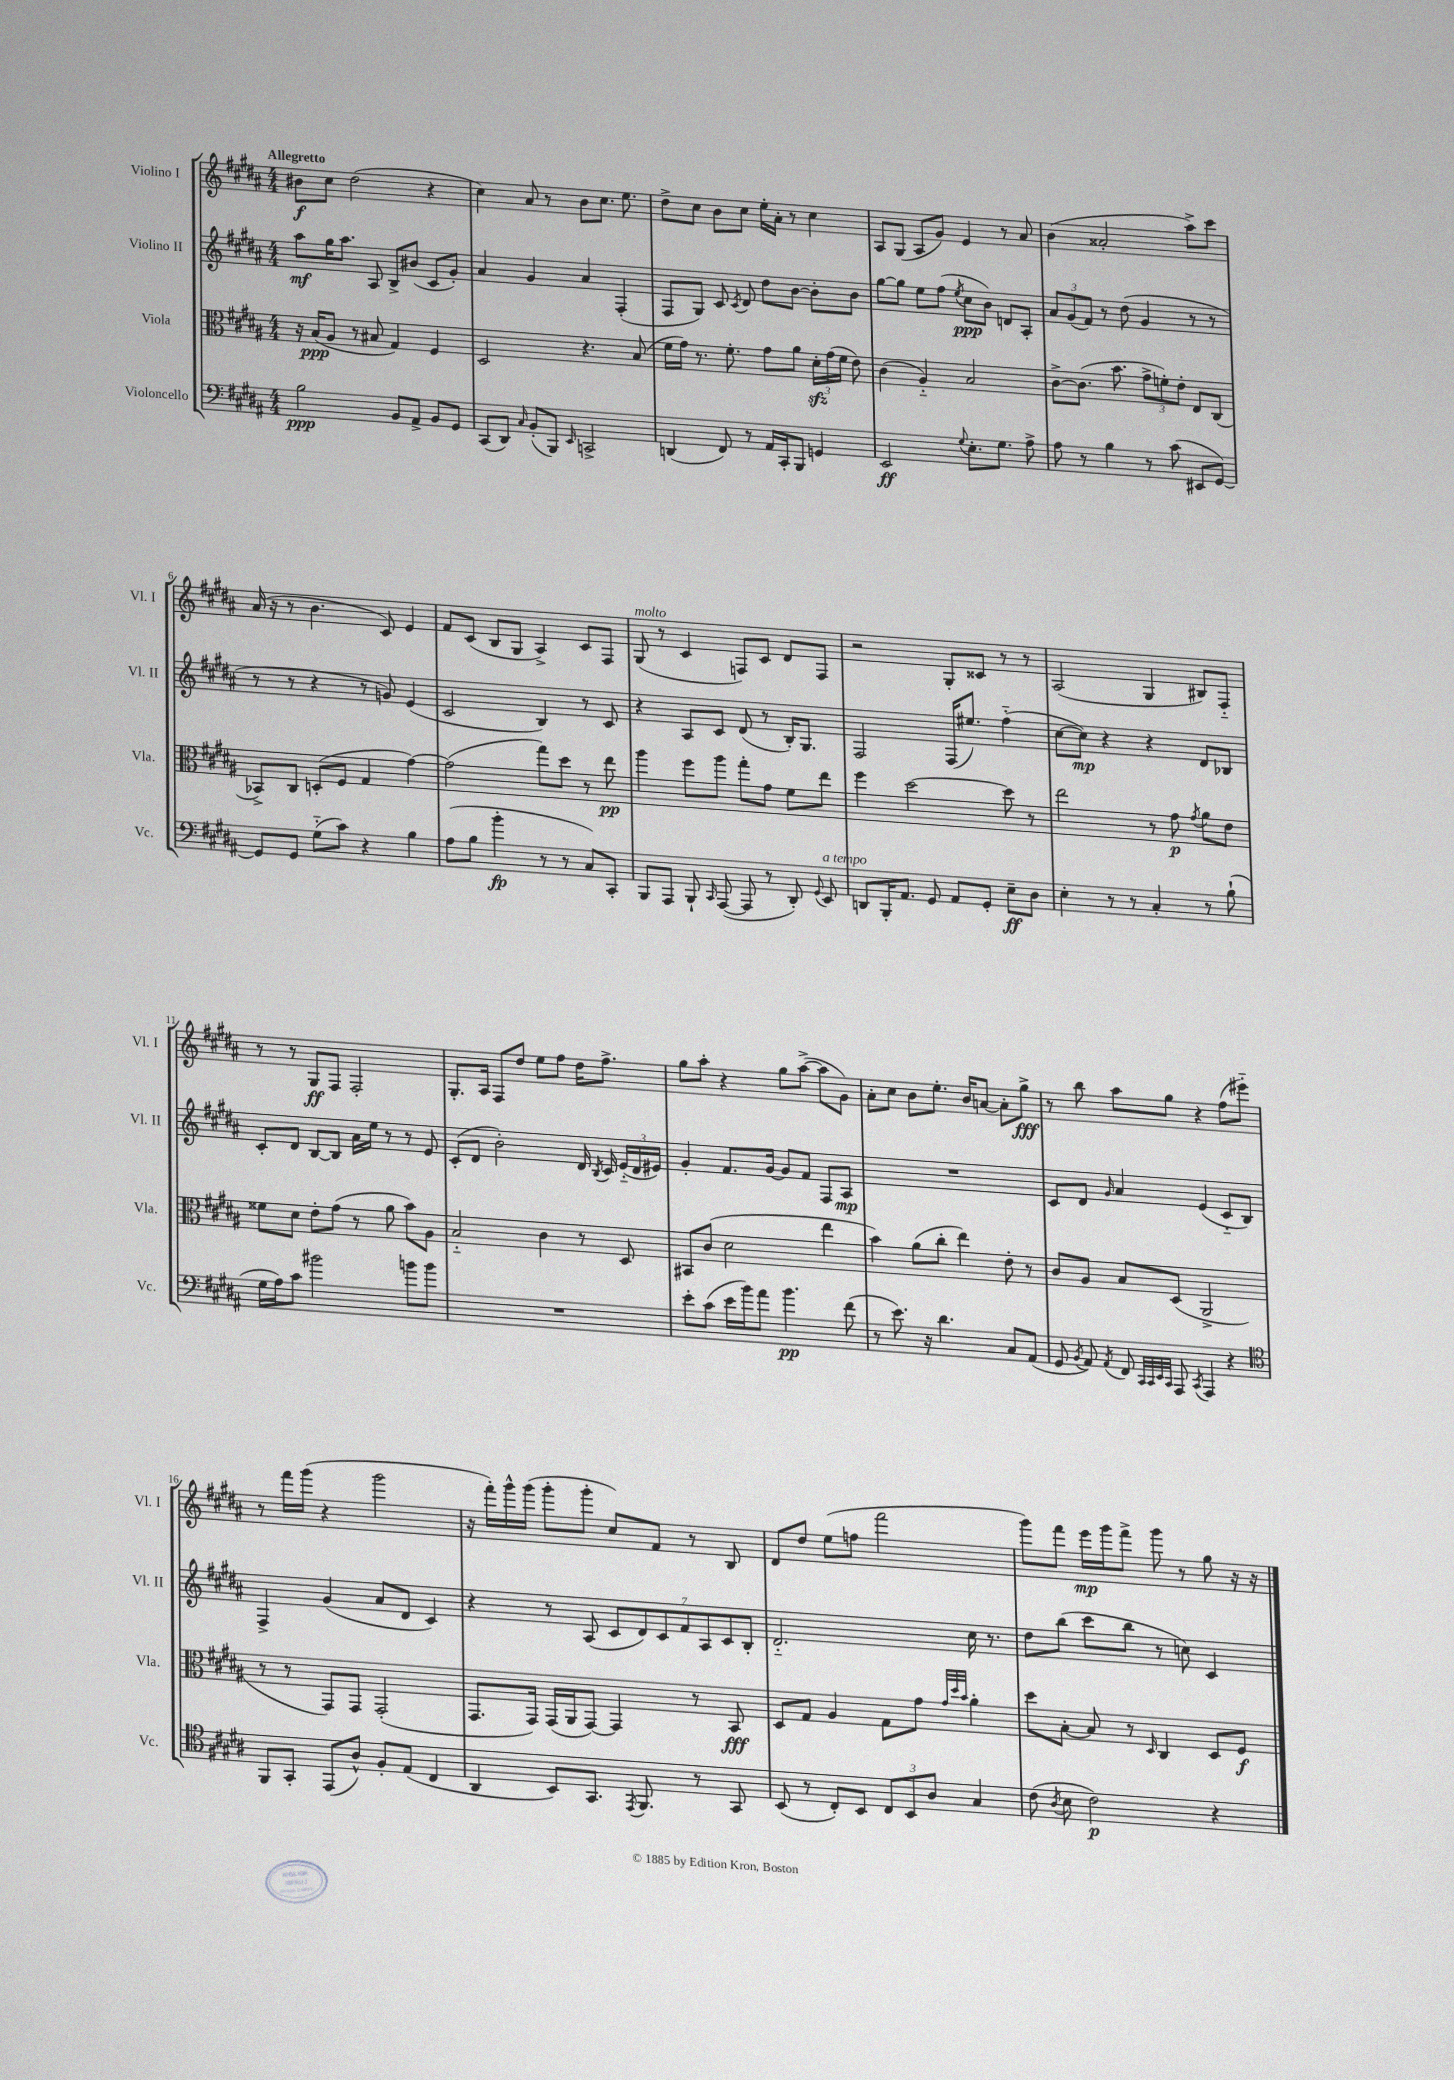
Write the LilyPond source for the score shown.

<<
\new StaffGroup <<
\new Staff = "s0" \with { instrumentName = "Violino I" shortInstrumentName = "Vl. I" } {
    \clef treble \key b \major \numericTimeSignature \time 4/4 \tempo "Allegretto"
    \autoBeamOff bis'8[\f cis''8] dis''2( r4 |
    cis''4) ais'8 r8 b'8[ cis''8.] e''8. |
    dis''8[-> cis''8] b'8[ cis''8] e''16[-. ais'16]-. r8 cis''4 |
    ais8[ gis8]( ais8[ gis'8]) e'4 r8 ais'8 |
    b'4( aisis'2-. ais''8[->) cis'''8] |
    ais'16( r16 r8 b'4. cis'8) e'4 |
    fis'8[ cis'8]( b8[ gis8] ais4->) cis'8[ fis8] |
    gis8^\markup { \italic "molto" }( r8 cis'4 f8[) cis'8] dis'8[ f8] |
    r2 gis8[-. cisis'8] r8 r8 |
    ais2( gis4 bis8[) fis8]-_ |
    r8 r8 gis8[\ff fis8] fis2-. |
    gis8.[-. ais16] fis8[ dis''8] e''8[ fis''8] dis''16[ fis''8.]-> |
    gis''8[ ais''8]-. r4 gis''8[ ais''8]~->( ais''8[ gis'8]) |
    ais'8[-. cis''8] b'8[ e''8.]-. b'16[ a'8]~ a'8[-. gis''8]->\fff |
    r8 b''8 ais''8[ gis''8] r4 fis''8[( eis'''8]-_) |
    r8 fis'''16[ gis'''16]( r4 gis'''2 |
    r16 fis'''16[-.) gis'''16-^ gis'''16]( gis'''8[-. gis'''8]-. cis''8[) fis'8] r8 b8 |
    dis'8[ dis''8] e''8[( f''8] fis'''2 |
    gis'''8[) fis'''8] e'''16[\mp gis'''16 fis'''8]-> gis'''8 r8 gis''8 r16 r16 \bar "|." |
}
\new Staff = "s1" \with { instrumentName = "Violino II" shortInstrumentName = "Vl. II" } {
    \clef treble \key b \major \numericTimeSignature \time 4/4
    \autoBeamOff ais''8[\mf gis''16 ais''8.] ais8 b8[-> bis'8]( cis'8[ gis'8]-.) |
    ais'4 gis'4 ais'4 fis4-.( |
    fis8[ gis8]) cis'8 \acciaccatura { cis'8 } dis'8 dis''8[ b'8]~ b'8[-. b'8] |
    gis''8[~ gis''8] e''8[ fis''8]( \acciaccatura { e''8 } cis''8[\ppp b'8]) d'8[ ais8]-. |
    \tuplet 3/2 { ais'8[ gis'8( fis'8]) } r8 dis''8( gis'4 r8 r8 |
    r8 r8 r4 r8 g'8) e'4( |
    cis'2 b4) r8 cis'8 |
    r4 ais8[ cis'8] dis'8( r8 b16[-.) gis8.] |
    fis2 fis16[( eis''8.]) fis''4-_( |
    cis''8[~ cis''8]\mp) r4 r4 dis'8[ bes8] |
    cis'8[-. dis'8] b8[~ b8] ais'16[ e''16] r8 r8 e'8 |
    cis'8[-.( dis'8] b'2-.) dis'16 \acciaccatura { b8 } cis'16 \tuplet 3/2 { e'16[-_( dis'16 eis'16]) } |
    gis'4-. fis'8.[ gis'16]~ gis'8[ fis'8] fis8[ ais8]\mp |
    R1 |
    cis'8[ dis'8] \grace { gis'16 } ais'4 e'4( cis'8[-_ b8]) |
    fis4-> gis'4( ais'8[ dis'8] cis'4) |
    r4 r8 ais8( \tuplet 7/4 { cis'8[ dis'8) cis'8 fis'8 ais8 cis'8 b8]-. } |
    dis'2.-_ cis''16 r8. |
    dis''8[ b''8]( cis'''8[ b''8] r8 c''8) cis'4 \bar "|." |
}
\new Staff = "s2" \with { instrumentName = "Viola" shortInstrumentName = "Vla." } {
    \clef alto \key b \major \numericTimeSignature \time 4/4
    \autoBeamOff r16 b16[\ppp( ais8] r8 bis8 gis4) fis4 |
    dis2 r4. b8( |
    fis'16[ gis'16]) r8. fis'8.-. gis'8[ ais'8] \tuplet 3/2 { dis'16[-.\sfz gis'16( fis'16] } e'8) |
    cis'4( ais4-_) b2 |
    cis'8[~-> cis'8.]( b'8. \tuplet 3/2 { gis'8[-> f'8-.) e'8]-. } e8[ cis8]( |
    bes,8[->) cis8] d8[-.( fis8] gis4 gis'4~) |
    gis'2( gis''8[) dis''8] r8 e''8\pp |
    ais''4 fis''8[ ais''8] gis''8[-. gis'8] fis'8[ e''8] |
    fis''4 dis''2~ dis''8 r8 |
    e''2 r8 gis'8\p \acciaccatura { gis'8 } ais'8[ e'8] |
    fisis'8[ dis'8] e'8[-. gis'8]( r8 ais'8 b'8[) ais8] |
    b2-_ cis'4 r8 dis8 |
    bis,8[ cis'8]( dis'2 e''4 |
    b'4) ais'8[( cis''8]-. e''4) e'8-. r8 |
    cis'8[ ais8] b8[ dis8]( ais,2-> |
    r8 r8 gis,8[) gis,8] gis,2-.( |
    gis,8.[ gis,16]) gis,16[( ais,16 gis,8]~) gis,4 r8 b,8\fff |
    dis8[ gis8] ais4 gis8[ gis'8] \grace { gis'32[ dis''32 b'32] } ais'4-. |
    dis''8[ b8]~-. b8 r8 \grace { dis16 } cis4 dis8[ fis8]\f \bar "|." |
}
\new Staff = "s3" \with { instrumentName = "Violoncello" shortInstrumentName = "Vc." } {
    \clef bass \key b \major \numericTimeSignature \time 4/4
    \autoBeamOff b2\ppp b,8[ ais,8]-> b,8[ gis,8] |
    cis,8[( dis,8]) \grace { cis16 } b,8[-.( b,,8]) \grace { e,16 } c,2-> |
    d,4( fis,8) r8 ais,16[ cis,16-. b,,8] g,4 |
    e,2\ff \appoggiatura { gis8 } e8.[-. gis8.] ais8-> |
    ais8 r8 b4 r8 cis'8( eis,8[ gis,8]~) |
    gis,8[ gis,8] gis8[-_( cis'8]) r4 b4 |
    ais8[( b8] b'4-.\fp r8 r8 cis8[) cis,8]-. |
    b,,8[ ais,,8] b,,8-! \grace { cis,16 } ais,,8~( ais,,8 r8 dis,8-.) \appoggiatura { gis,8 } e,8^\markup { \italic "a tempo" } |
    d,8[ b,,16-. ais,8.] gis,8 ais,8[ gis,8]-. e8[--\ff dis8] |
    e4-. r8 r8 cis4-. r8 b8-!( |
    gis16[ ais16) cis'8] bis'2 b'8[ b'8] |
    R1 |
    e'8[-. cis'8]( e'16[ b'16) ais'8] b'4.\pp fis'8( |
    r8 e'8.) r16 dis'4. cis8[ ais,8]( |
    gis,8 \acciaccatura { b,8 } ais,8) \acciaccatura { ais,8 } fis,8 \grace { cis,32[ cis,32 e,32 cis,32] } ais,,8 \acciaccatura { cis,8 } ais,,4 r4 |
    \clef tenor fis,8[ gis,8]-. e,8[( ais8]-^) fis8[-. e8]( cis4 |
    ais,4 b,8[) gis,8.] \acciaccatura { e,8 } fis,8. r8 gis,8 |
    b,8( r8 cis8[-.) b,8] \tuplet 3/2 { cis8[ b,8 ais8] } gis4 |
    cis'8( \acciaccatura { ais8 } b8 cis'2\p) r4 \bar "|." |
}
>>
>>
